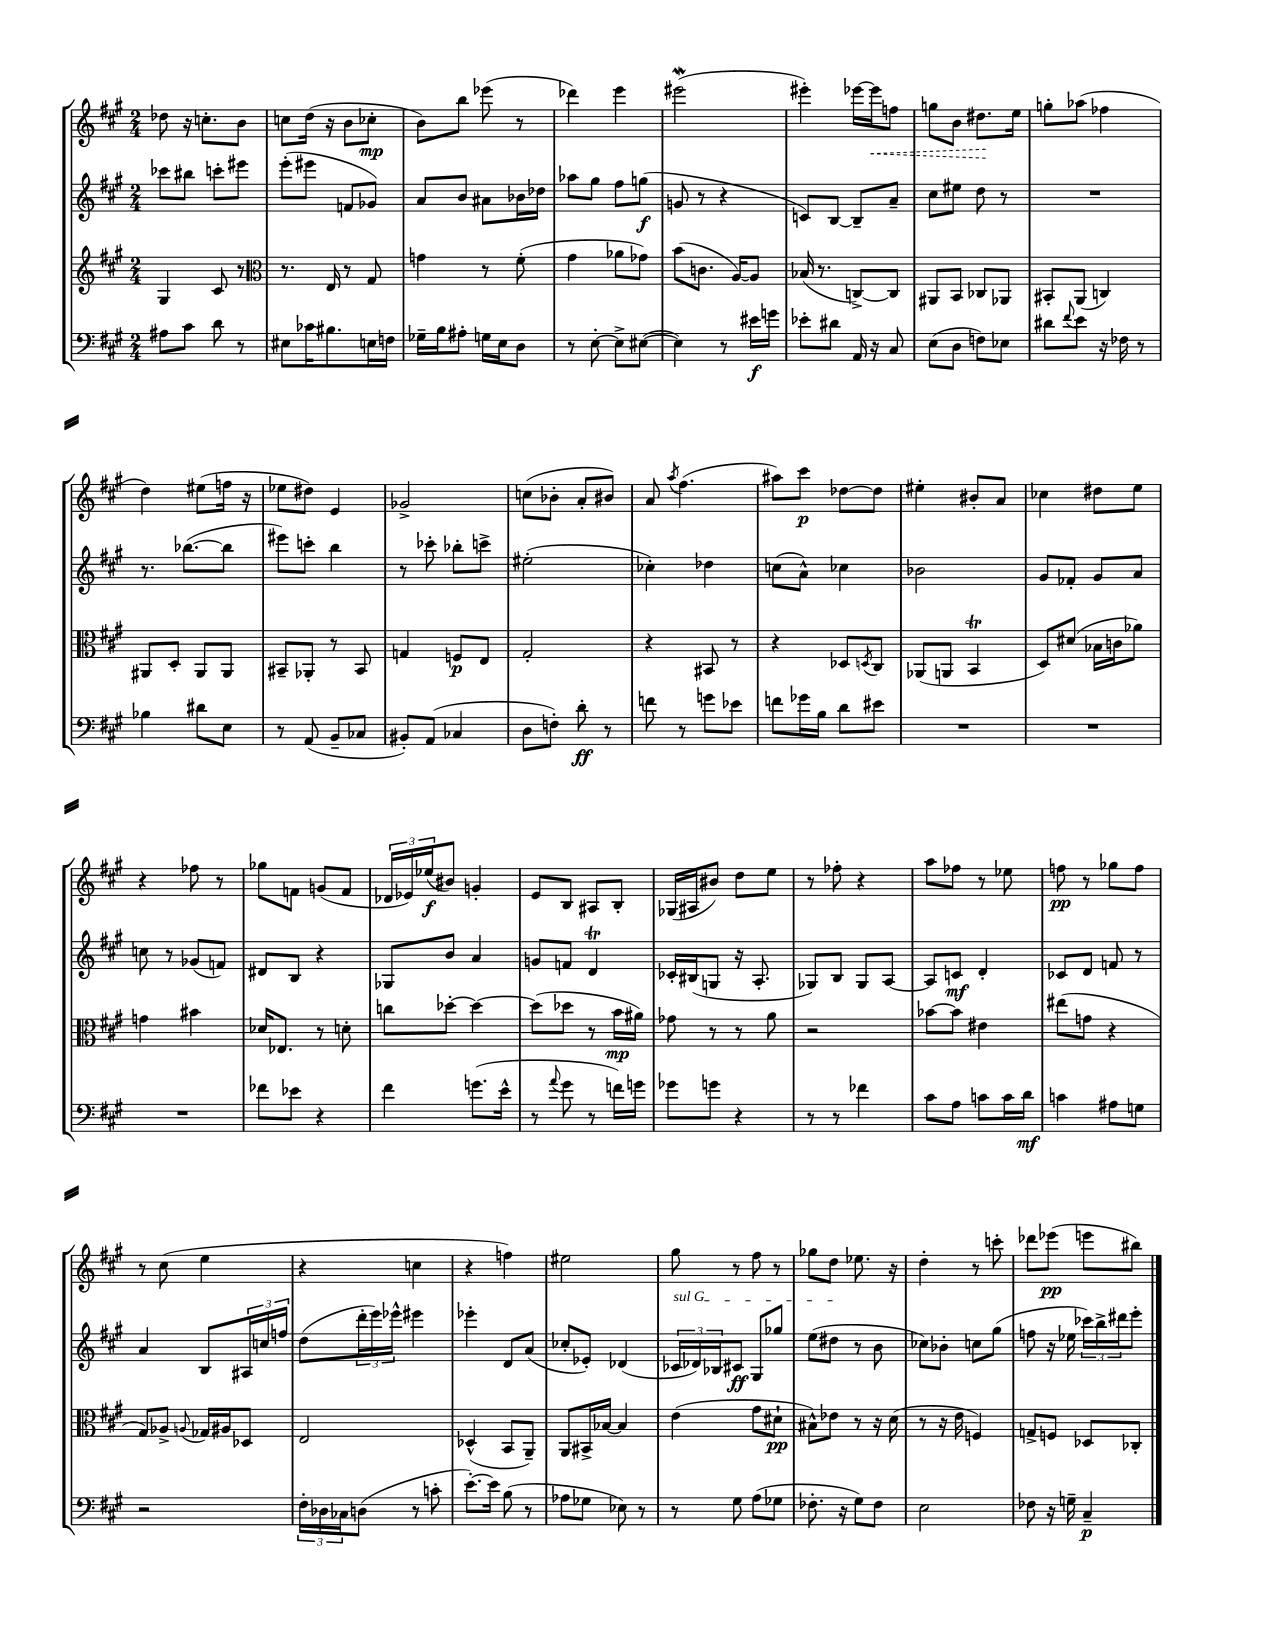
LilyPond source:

<<
\new StaffGroup <<
\new Staff = "s0" {
    \clef treble \key a \major \numericTimeSignature \time 2/4
    des''8 r16 c''8.-. b'8 |
    c''8 d''16( r16 b'8 ces''8-.\mp |
    b'8) b''8 ees'''8( r8 |
    des'''4) e'''4 |
    eis'''2\mordent( |
    eis'''4-.) ees'''16~ \once \override Hairpin.style = #'dashed-line ees'''16\< f''8 |
    g''8 b'8 dis''8.\! e''16 |
    g''8-. aes''8( fes''4 |
    d''4) eis''8( f''16 r16 |
    ees''8 dis''8) e'4 |
    ges'2-> |
    c''8( bes'8-. a'8-. bis'8) |
    a'8 \acciaccatura { a''8 } fis''4.( |
    ais''8) cis'''8\p des''8~ des''8 |
    eis''4-. bis'8-. a'8 |
    ces''4 dis''8 e''8 |
    r4 fes''8 r8 |
    ges''8 f'8 g'8( f'8 |
    \tuplet 3/2 { des'16 ees'16) ees''16\f( } bis'8) g'4-. |
    e'8 b8 ais8 b8-. |
    ges16( ais16 bis'8) d''8 e''8 |
    r8 fes''8-. r4 |
    a''8 fes''8 r8 ees''8 |
    f''8\pp r8 ges''8 f''8 |
    r8 cis''8( e''4 |
    r4 c''4 |
    r4 f''4) |
    eis''2 |
    gis''8 r8 fis''8 r8 |
    ges''8 d''8 ees''8. r16 |
    d''4-. r8 c'''8-. |
    des'''8 ees'''8\pp( e'''8 bis''8) \bar "|." |
}
\new Staff = "s1" {
    \clef treble \key a \major \numericTimeSignature \time 2/4
    ces'''8 bis''8 c'''8-. eis'''8 |
    e'''8-.( eis'''8 f'8 ges'8) |
    a'8 b'8 ais'8 bes'16 des''16 |
    aes''8 gis''8 fis''8 g''8\f( |
    g'8 r8 r4 |
    c'8) b8~ b8-- a'8-- |
    cis''8 eis''8 d''8 r8 |
    R2 |
    r8. bes''8.~( bes''8 |
    eis'''8) c'''8-. b''4 |
    r8 ces'''8-. bes''8-. c'''8-> |
    eis''2-.( |
    ces''4-.) des''4 |
    c''8( a'8-^) ces''4 |
    bes'2 |
    gis'8 fes'8-. gis'8 a'8 |
    c''8 r8 ges'8( f'8) |
    dis'8 b8 r4 |
    ges8 b'8 a'4 |
    g'8 f'8 d'4\trill |
    ces'16-. bis16( g8 r16 a8.-. |
    ges8) b8 ges8 a8~ |
    a8 c'8\mf d'4-. |
    ces'8 d'8 f'8 r8 |
    a'4 b8 \tuplet 3/2 { ais16 c''16 f''16 } |
    d''8( \tuplet 3/2 { d'''16-. e'''16) ees'''16-^ } eis'''4 |
    ees'''4-. d'8 a'8( |
    ces''8-. ees'8-.) des'4( |
    \tuplet 3/2 { \once \override TextSpanner.bound-details.left.text = \markup { \italic "sul G" } ces'16\startTextSpan des'16) bes16 } cis'8\ff gis8 ges''8 |
    e''8( dis''8\stopTextSpan r8 b'8 |
    ces''8) bes'8-. c''8 gis''8( |
    f''8 r16 ees''16 \tuplet 3/2 { ces'''16) b''16-> dis'''16 } e'''8-. \bar "|." |
}
\new Staff = "s2" {
    \clef treble \key a \major \numericTimeSignature \time 2/4
    gis4 cis'8 r8 |
    \clef alto r8. e16 r8 gis8 |
    g'4 r8 fis'8-.( |
    gis'4 aes'8 ges'8) |
    b'8( c'8. a16~) a8 |
    bes16( r8. c8~->) c8 |
    ais,8 b,8 ces8 aes,8 |
    bis,8-. a,8( c4) |
    ais,8 d8-. ais,8 ais,8 |
    bis,8-- aes,8-. r8 bis,8 |
    g4 f8\p e8 |
    gis2-. |
    r4 bis,8 r8 |
    r4 des8 \acciaccatura { d8 } cis8 |
    aes,8( a,8 b,4\trill |
    d8) dis'8( bes16 c'16 aes'8) |
    g'4 bis'4 |
    des'16 ees8. r8 d'8-. |
    c''8 des''8~-. des''4~ |
    des''8( des''8 r8 b'16\mp ais'16) |
    ges'8 r8 r8 a'8 |
    r2 |
    bes'8~ bes'8 eis'4 |
    eis''8( g'8 r4 |
    gis8) aes8-> \appoggiatura { a8 } ges16 ais16 des8 |
    e2 |
    des4-^( b,8 a,8--) |
    a,8 bis,16-> bes16~ bes4 |
    e'4( gis'8 dis'8-!\pp |
    bis8-^) ees'8 r8 r16 d'16( |
    r8 r16 e'16 f4) |
    g8-> f8 des8 ces8-. \bar "|." |
}
\new Staff = "s3" {
    \clef bass \key a \major \numericTimeSignature \time 2/4
    ais8 cis'8 d'8 r8 |
    eis8 ces'16 bis8. e16 f16 |
    ges16-- b16 ais8-. g16 e16 d8 |
    r8 e8~-. e8-> eis8~( |
    eis4) r8 eis'16\f g'16 |
    ees'8-. dis'8 a,16 r16 cis8 |
    e8( d8 f8) ees8 |
    dis'8 \appoggiatura { fis'8 } e'8 r16 fes16 r8 |
    bes4 dis'8 e8 |
    r8 a,8( b,8-- ces8 |
    bis,8-.) a,8( ces4 |
    d8 f8-.) d'8-.\ff r8 |
    f'8 r8 g'8 ees'8 |
    f'8 ges'16 b16 d'8 eis'8 |
    R2 |
    R2 |
    R2 |
    fes'8 ees'8 r4 |
    fis'4 g'8.( e'16-^ |
    r8 \appoggiatura { a'8 } gis'8 r8 f'16) g'16 |
    ges'8 g'8 r4 |
    r8 r8 fes'4 |
    cis'8 a8 c'8 c'16 d'16\mf |
    c'4 ais8 g8 |
    r2 |
    \tuplet 3/2 { fis16-. des16 ces16 } d8( r8 c'8-. |
    e'8.~-.) e'16 b8( r8 |
    aes8 ges8 ees8) r8 |
    r8 gis8 a8( ges8 |
    fes8.-. r16 gis8) fes8 |
    e2 |
    fes8 r16 g16-- cis4--\p \bar "|." |
}
>>
>>
\layout { \context { \Score \remove "Bar_number_engraver" } }
